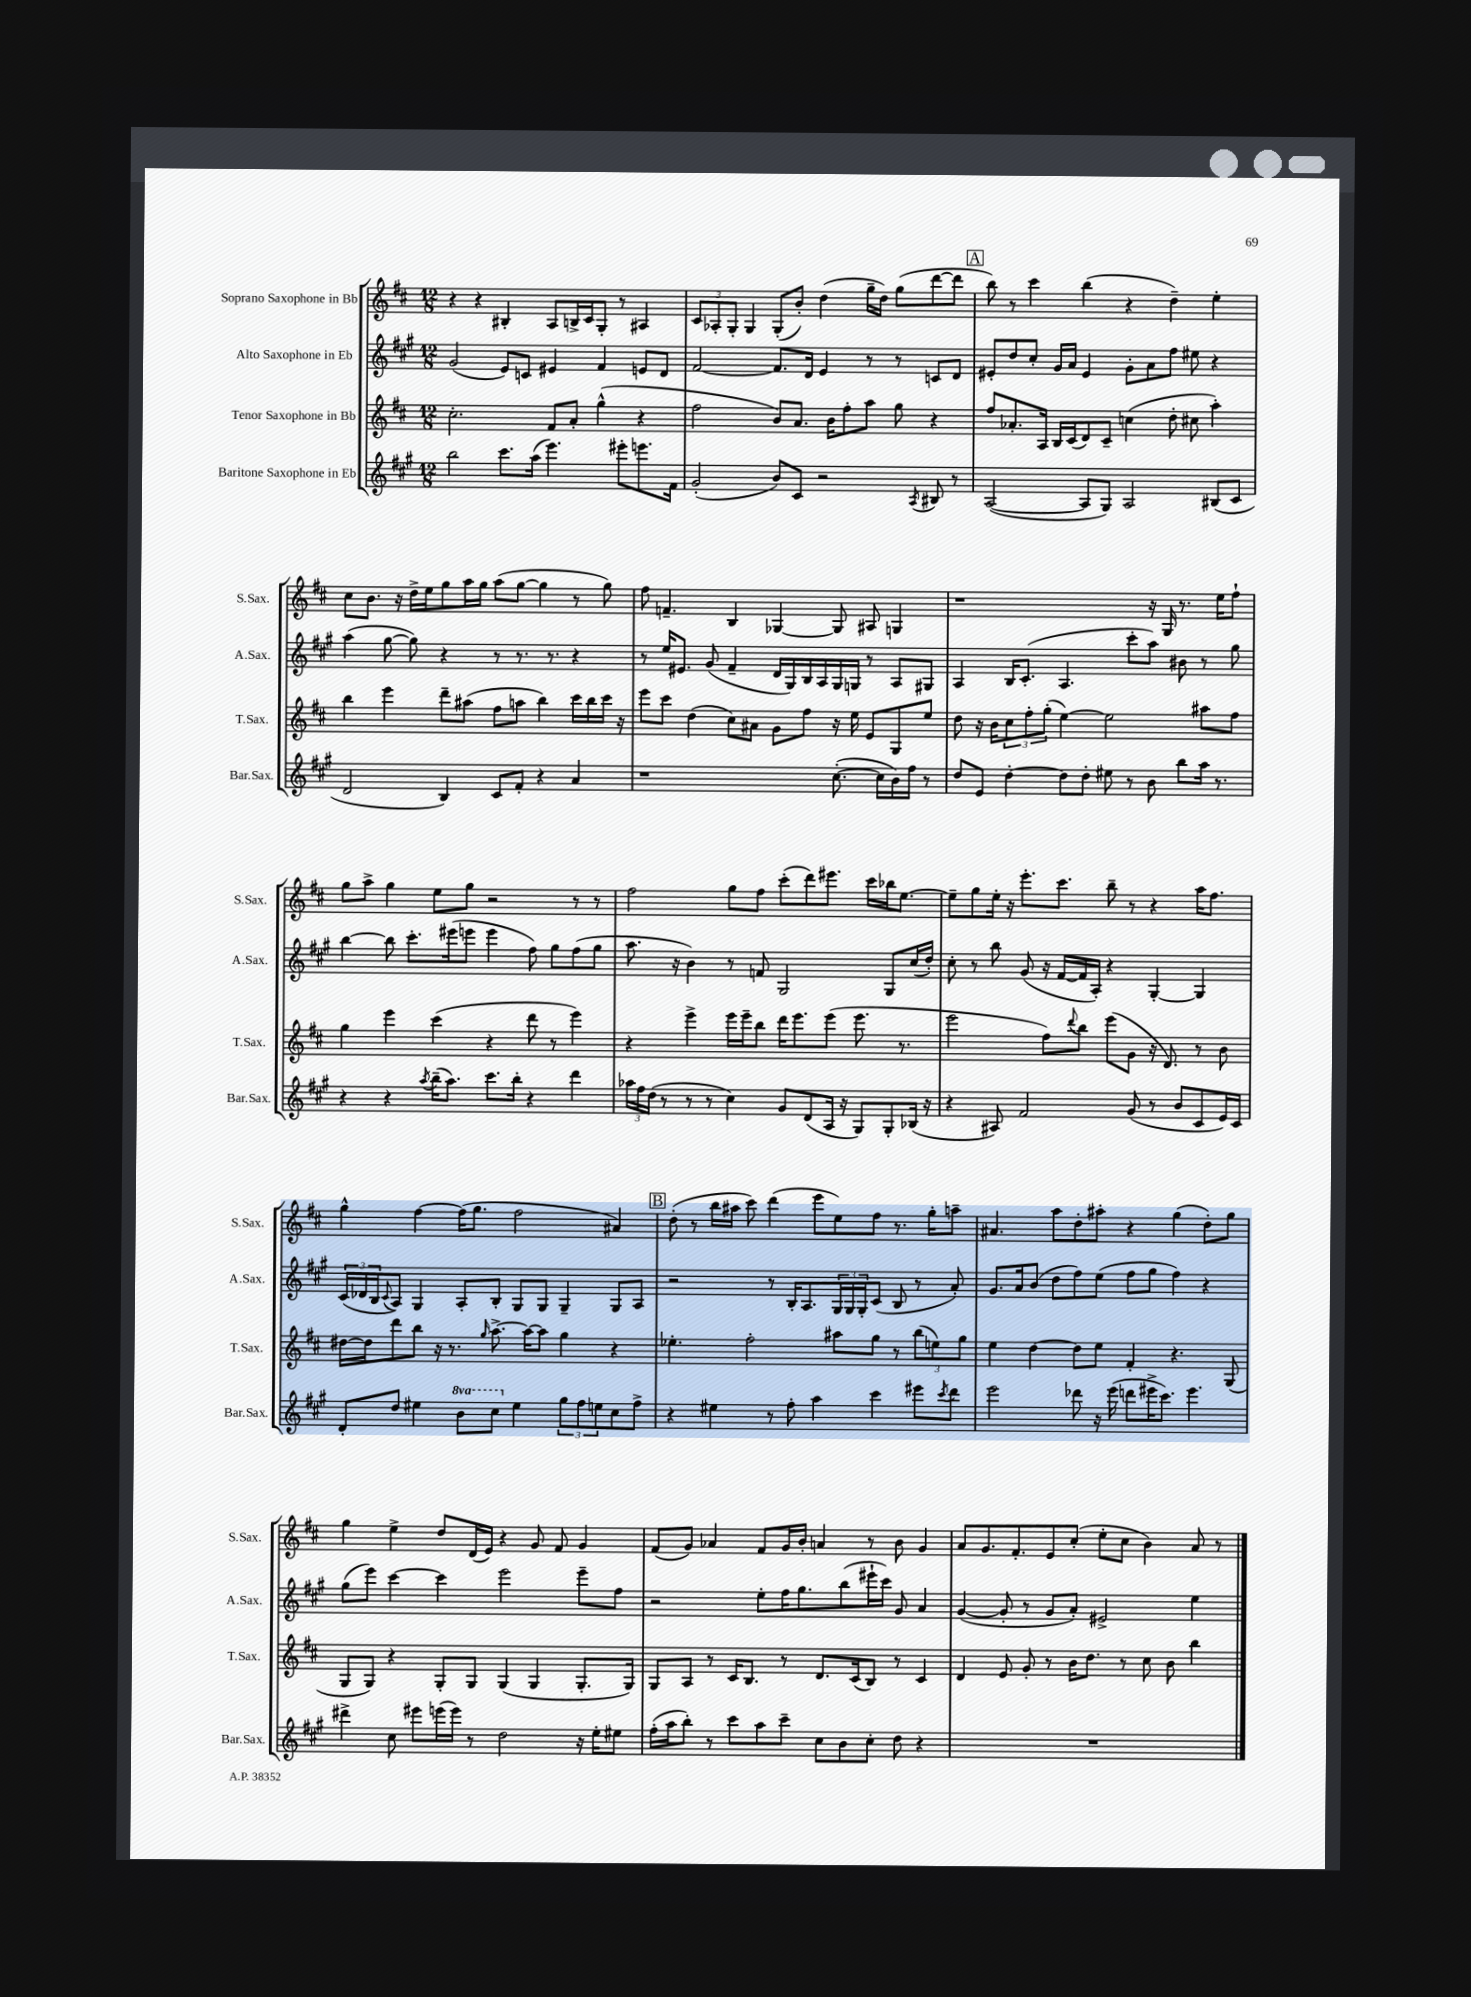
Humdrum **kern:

**kern	**kern	**kern	**kern
*staff4	*staff3	*staff2	*staff1
*clefG2	*clefG2	*clefG2	*clefG2
*k[f#c#g#]	*k[f#c#]	*k[f#c#g#]	*k[f#c#]
*M12/8	*M12/8	*M12/8	*M12/8
2bb\	2.cc#'\	(2g#/	4r
.	.	.	4r
8.ccc#\L	.	8e/L)	4B#'/
.	.	8c/J	.
(16aa\Jk	.	.	.
4.eee\)	8f#/L	4e#/	8A/L
.	8a'/J	.	16B^/L
.	.	.	16c#/J
.	(4gg^^\	4f#/	8G'/J
8eee#'\L	.	.	8r
8.eee\	4r	8e/L	4A#/
.	.	8d/J	.
16f#\Jk	.	.	.
=	=	=	=
(2g#'/	2ff#\	[2f#/	12c#/L
.	.	.	12A-'/
.	.	.	12G'/J
.	.	.	4G/
8b/L)	8b/L)	8.f#/]L	(8G'/L
8c#/J	8.a/J	.	8b'/J)
.	.	16d/Jk	.
2r	.	4e/	(4dd\
.	16b\LK	.	.
.	8ff#'\	.	.
.	8aa\J	8r	16gg~\LL
.	.	.	16dd\JJ)
.	8gg\	8r	(8gg\L
8qA/	.	.	.
8B#/	4r	8c/L	[8ddd\
8r	.	8d/J	8ddd\]J
=	=	=	=
([2A/	8ff#/L	8e#'/L	8bb\)
.	8.a-'/	8dd/	8r
.	.	8cc#'/J	4ccc#\
.	16A/Jk	.	.
.	16B/LL	16g#/LL	.
.	(16c#/J	16a/JJ	.
8A/]L	8d/)	4e#/	(4bb\
8G#/J)	8c#~/J	.	.
2A/	(4cc\	8g#'\L	4r
.	.	8a\	.
.	8dd'\	8ff#\J	4dd~\)
.	8cc#\	8ee#\	.
(8B#/L	4aa'\)	4r	4ee'\
8c#/J	.	.	.
=	=	=	=
2d/	4bb\	(4aa\	8cc#\L
.	.	.	8.b\J
.	4eee\	[8gg#\	.
.	.	.	16r
.	.	8gg#\])	16dd^\LL
.	.	.	16ee\J
4B/)	8ddd~\L	4r	8gg\
.	(8aa#\J	.	16aa\L
.	.	.	16gg\JJ
8c#/L	8ff#\L	8r	(8aa\L
8f#'/J	8aa\J	8.r	[8gg\J
4r	4bb\)	.	4gg\]
.	.	8.r	.
4a/	16ccc#\LL	4r	8r
.	16bb\	.	.
.	16ccc#\JJ	.	8gg\)
.	16r	.	.
=	=	=	=
1r	8eee\L	8r	8ff#\
.	8ccc#\J	16ee/LK	4.f~/
.	.	8.e#/J	.
.	(4dd\	.	.
.	.	(8g#/	.
.	8cc#\L)	4f#~/	4B/
.	8a#\J	.	.
.	8g\L	16d/LL	[4G-/
.	.	16G#/)	.
.	8ff#\J	16B/	.
.	.	16A/	.
([8.cc#'\	16r	16G#/	8G-/]
.	16ee\	16G/JJ	.
.	8e/L	8r	8A#/
16cc#\]LL	.	.	.
16b\)	8G/	8A/L	4G/
16ff#\JJ	.	.	.
8r	8ee/J	8G#/J	.
=	=	=	=
8dd/L	8dd\	4A/	1r
8e/J	16r	.	.
.	16b\LK	.	.
[4dd'\	12cc#\	16B/LK	.
.	.	(8.c#'/J	.
.	12ff#'\	.	.
.	(12gg'\J	.	.
8dd\]L	[4ee\)	4.A/	.
8dd'\J	.	.	.
8ee#\	2ee\]	.	.
8r	.	8ccc#'\L	.
8b\	.	8aa\J)	16r
.	.	.	16G/
8bb\L	.	8b#\	8.r
16aa\Jk	8aa#\L	8r	.
8.r	.	.	16ee\LK
.	8ff#\J	8gg#\	8ff#`\J
=	=	=	=
4r	4gg\	[4bb\	8gg\L
.	.	.	8aa^\J
4r	4eee\	8bb\]	4gg\
.	.	8.ccc#'\L	.
8qaa/	.	.	.
(16bb~\LK	(4ccc#\	.	8ee\L
8.aa\J)	.	(16eee#\k	.
.	.	8eee\J	8gg\J
8.ccc#\L	4r	4eee\	2r
16bb'\Jk	.	.	.
4r	8ddd\	8ff#\)	.
.	8r	8gg#\L	.
4ddd\	4eee\)	(8ff#\	8r
.	.	8gg#\J	8r
=	=	=	=
24aa-\LL	4r	8.aa\	2ff#\
24ff#\	.	.	.
(24dd\JJ	.	.	.
8r	.	.	.
.	.	16r	.
8r	4eee^\	4b\)	.
8r	.	.	.
4cc#\)	16eee\LL	8r	8gg\L
.	16eee~\J	.	.
.	8bb\J	8f/	8ff#\J
8g#/L	16ddd\LK	2G#/	(8ccc#'\L
.	8.eee\	.	.
(8d/	.	.	8ddd\)
16A/Jk	(8eee\J	.	8.eee#\J
16r	.	.	.
8G#/L)	8.eee\	.	.
.	.	.	16ccc#\LL
8G#'/	.	8G#/L	16bb-\J
.	8.r	.	[8.ee\J
(16B-/Jk	.	(16cc#/L	.
16r	.	16dd'/JJ)	.
=	=	=	=
4r	2eee\	8cc#'\	8ee~\]L
.	.	8r	8gg\
8A#/)	.	8bb\	16ee'\Jk
.	.	.	16r
2f#/	.	(8g#/	8.eee'\L
.	8ff#\L)	16r	.
.	.	[16f#/LL	8.ccc#\J
.	8qqddd/	.	.
.	8bb\J	16f#/]	.
.	.	16A'/JJ)	.
.	(8eee\L	4r	8bb~\
(8g#/	8g\J	.	8r
8r	16r	[4G#'/	4r
.	8.d/)	.	.
8b/L	.	.	.
8c#/	8r	4G#/]	16aa\LK
.	.	.	8.ff#\J
16e/L)	8b\	.	.
16c#/JJ	.	.	.
=	=	=	=
8d'/L	[16dd#\LL	(24c#/LL	4gg^^\
.	.	24d-/	.
.	16dd#\]J	.	.
.	.	24B/J	.
.	.	8qqc#/	.
8dd/J	8ddd\	8A/J)	.
4ee#\	8bb\J	4G#/	[4ff#\
.	16r	.	.
.	8.r	.	.
8bb\L	.	8A'/L	(16ff#\]LK
.	.	.	8.gg\J
.	16qqgg/	.	.
8ccc#\J	[8.aa^\	8B'/J	.
4ee#\	.	8G#/L	2ff#\
.	16aa\_LK	.	.
.	8aa\]J	8G#/J	.
12gg#\L	4gg\	4G#~/	.
12ff#\	.	.	.
12ee\	.	.	.
8cc#\	4r	8G#/L	4a#/)
8ff#^\J	.	8A/J	.
=	=	=	=
4r	4.ee-'\	2r	(8dd'\
.	.	.	8r
4ee#\	.	.	16bb\LL
.	.	.	16aa#\JJ
.	2ff#'\	.	8ccc#\)
8r	.	8r	(4ddd\
8ff#'\	.	16B'/LK	.
.	.	8.A/	.
4aa\	.	.	8eee\L
.	8aa#\L	24G#/L	8ee\)
.	.	24G#/	.
.	.	24G#'/J	.
4ccc#\	8gg\J	(8c#/J	8ff#\J
.	8r	8B/	8.r
8eee#\L	(12bb\L	8r	.
.	.	.	16gg'\LK
.	12ee\)	.	.
8qccc#/	.	.	.
8ddd\J	.	8a'/)	8aa~\J
.	12gg\J	.	.
=	=	=	=
2eee\	4ee\	8.g#/L	4.a#/
.	.	16a/k	.
.	[4dd\	(8b/J	.
.	.	8dd\L	8aa\L
8ddd-\	8dd\]L	8ff#\)	8dd'\
16r	8ee\J	(8ee\J	8aa#'\J
(16eee\	.	.	.
8ddd\L	4f#'/	8ff#\L	4r
16eee#^\K	.	8gg#\J	.
8.ccc#\J)	.	.	.
.	4.r	4ff#\)	(4gg\
4.eee#\	.	.	.
.	.	4r	8dd'\L)
.	(8G/	.	8gg\J
=	=	=	=
4ddd#^\	8G/L	(8gg#\L	4gg\
.	8G/J)	8eee\J)	.
8cc#\	4r	[4ccc#\	4ee^\
8eee#\L	.	.	.
(16eee\L	8G'/L	4ccc#\]	8dd/L
16eee\JJ)	.	.	.
8r	8G/J	.	(16d/L
.	.	.	16e/JJ)
2dd\	(4G/	2eee\	4r
.	4G/	.	8g/
.	.	.	8f#/
16r	8.G'/L	8eee~\L	4g/
16ee'\LK	.	.	.
8ee#\J	.	8ff#\J	.
.	16G/Jk)	.	.
=	=	=	=
(16ff#'\LL	8G/L	2r	(8f#/L
16aa\J	.	.	.
8bb'\J)	8A/J	.	8g/J)
8r	8r	.	4a-/
8ccc#\L	16c#/LK	.	.
.	8.B/J	.	.
8aa\	.	8ee'\L	8f#/L
8ccc#~\J	8r	16ff#\K	16g/L
.	.	8.gg#\	16b'/JJ
8cc#\L	8.d/L	.	4a/
8b\	.	(8bb\	.
.	(16c#/k	.	.
8cc#'\J	8B/J)	16eee#`\L	8r
.	.	16ccc#\JJ)	.
8dd\	8r	8g#/	8b\
4r	4c#/	4a/	4g/
=	=	=	=
1.r	4d/	([4g#/	8a/L
.	.	.	8.g/
.	8e/	8g#'/]	.
.	.	.	8.f#'/
.	8g'/	8r	.
.	8r	8g#/L	8e/
.	16b\LK	8a'/J)	(8cc#'/J
.	8.dd\J	.	.
.	.	2e#^/	8ee'\L
.	8r	.	8cc#\J
.	8cc#\	.	4b\)
.	8b\	.	.
.	4bb\	4ee\	8a/
.	.	.	8r
==	==	==	==
*-	*-	*-	*-
